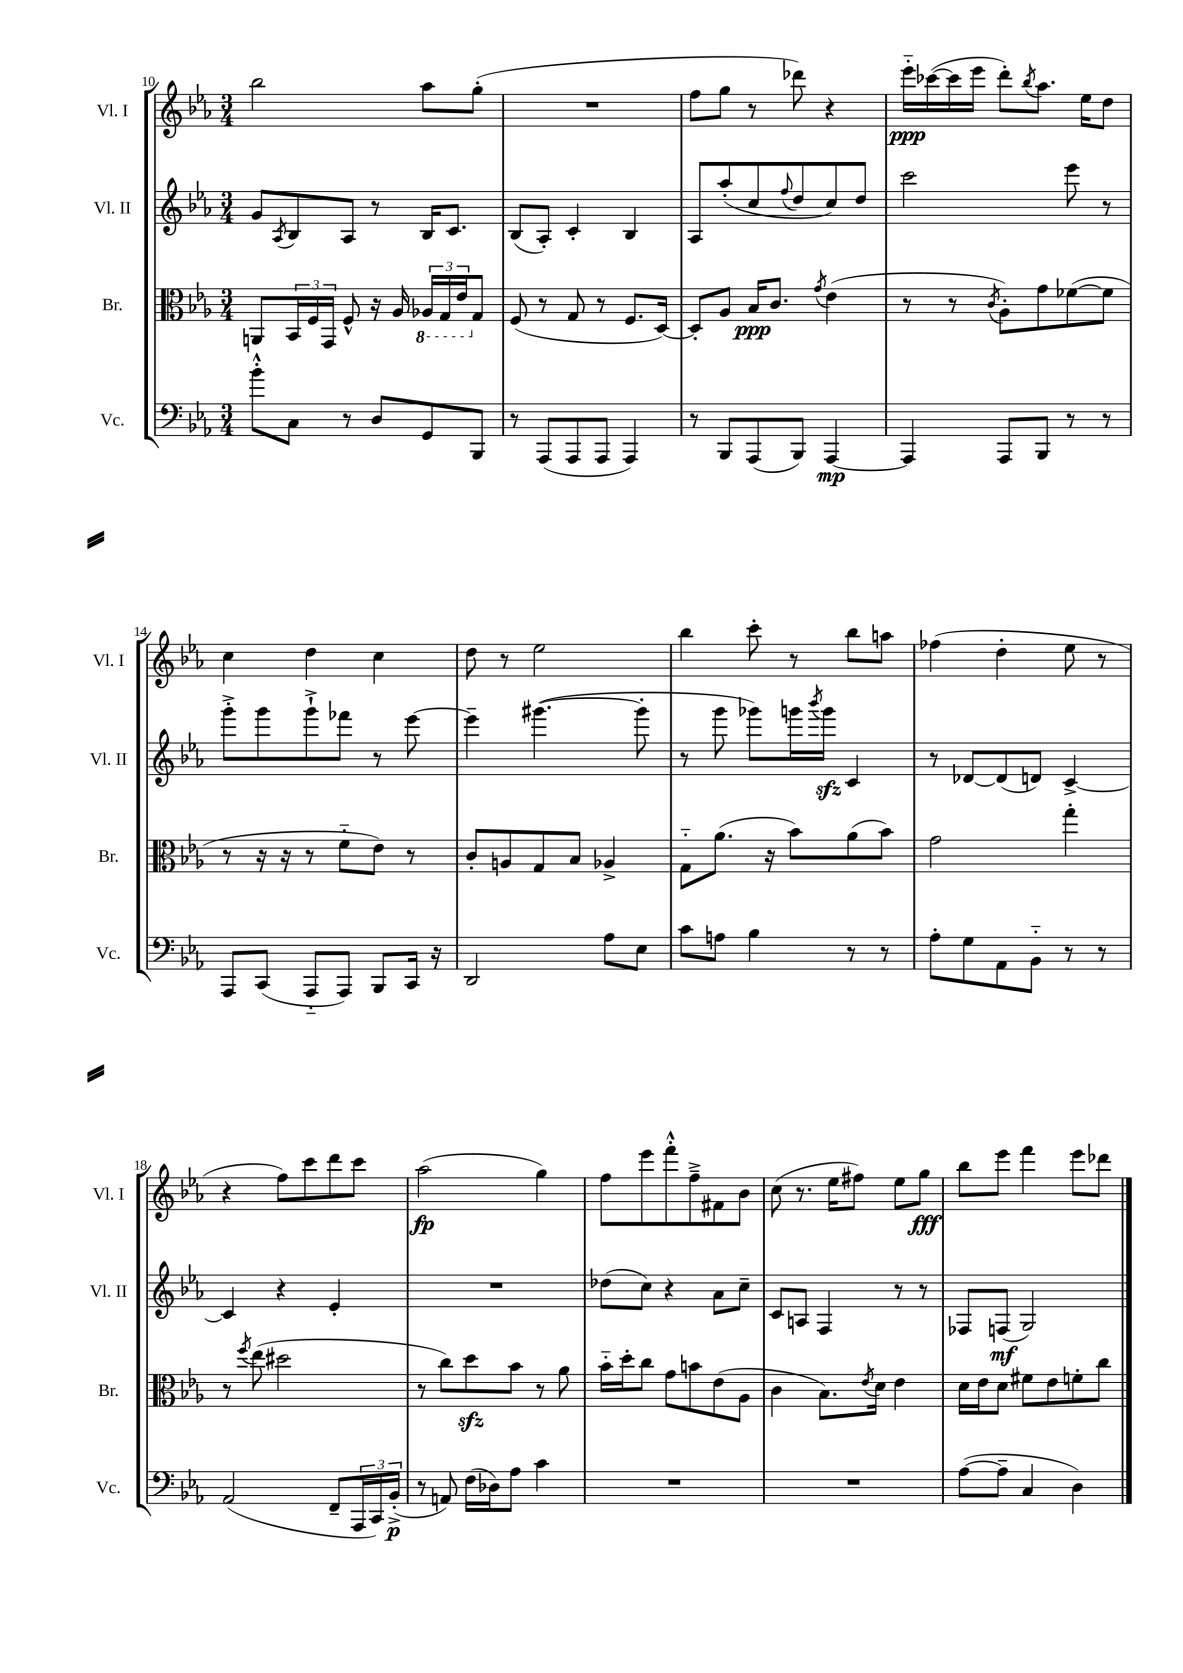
<<
\new StaffGroup <<
\new Staff = "s0" \with { instrumentName = "Vl. I" shortInstrumentName = "Vl. I" } {
    \clef treble \key ees \major \numericTimeSignature \time 3/4
    bes''2 aes''8 g''8-.( |
    R2. |
    f''8 g''8 r8 des'''8) r4 |
    ees'''16-_\ppp ces'''16~( ces'''16 ees'''16 d'''8-.) \acciaccatura { bes''8 } aes''8. ees''16 d''8 |
    c''4 d''4 c''4 |
    d''8 r8 ees''2 |
    bes''4 c'''8-. r8 bes''8 a''8 |
    fes''4( d''4-. ees''8 r8 |
    r4 f''8) c'''8 d'''8 c'''8 |
    aes''2\fp( g''4) |
    f''8 ees'''8 f'''8-.-^ f''8---> fis'8 bes'8 |
    c''8( r8. ees''16 fis''8) ees''8 g''8\fff |
    bes''8 ees'''8 f'''4 ees'''8 des'''8 \bar "|." |
}
\new Staff = "s1" \with { instrumentName = "Vl. II" shortInstrumentName = "Vl. II" } {
    \clef treble \key ees \major \numericTimeSignature \time 3/4
    g'8 \acciaccatura { aes8 } bes8 aes8 r8 bes16 c'8. |
    bes8( aes8-.) c'4-. bes4 |
    aes8 aes''8-.( c''8 \appoggiatura { f''8 } d''8 c''8) d''8 |
    c'''2 ees'''8 r8 |
    g'''8-.-> g'''8 g'''8-!-> fes'''8 r8 ees'''8~ |
    ees'''4-- gis'''4.~( gis'''8-. |
    r8 g'''8 ges'''8) g'''16 \acciaccatura { bes'''8 } g'''16\sfz c'4 |
    r8 des'8~ des'8( d'8) c'4~-> |
    c'4 r4 ees'4-. |
    R2. |
    des''8( c''8) r4 aes'8 c''8-- |
    c'8 a8 f4 r8 r8 |
    fes8 f8\mf( g2) \bar "|." |
}
\new Staff = "s2" \with { instrumentName = "Br." shortInstrumentName = "Br." } {
    \clef alto \key ees \major \numericTimeSignature \time 3/4
    a,8 \tuplet 3/2 { bes,16 f16 g,16 } f8-^ r16 aes16 \tuplet 3/2 { \ottava #-1 aes,16 g,16 ees16 \ottava #0 } g8 |
    f8( r8 g8 r8 f8. d16~) |
    d8-. aes8 bes16\ppp c'8. \acciaccatura { g'8 } ees'4( |
    r8 r8 \acciaccatura { c'8 } aes8-.) g'8 fes'8~( fes'8 |
    r8 r16 r16 r8 f'8-_ ees'8) r8 |
    c'8-. a8 g8 bes8 aes4-> |
    g8-_ aes'8.( r16 bes'8) aes'8( bes'8) |
    g'2 g''4-. |
    r8 \acciaccatura { f''8 } ees''8( dis''2 |
    r8 c''8) d''8\sfz bes'8 r8 aes'8 |
    bes'16-_ d''16-. c''8 g'8 b'8 ees'8( aes8 |
    c'4 bes8.) \acciaccatura { ees'8 } d'16 ees'4 |
    d'16 ees'16 d'8 fis'8 ees'8 f'8-. c''8 \bar "|." |
}
\new Staff = "s3" \with { instrumentName = "Vc." shortInstrumentName = "Vc." } {
    \clef bass \key ees \major \numericTimeSignature \time 3/4
    bes'8-.-^ c8 r8 d8 g,8 bes,,8 |
    r8 aes,,8( aes,,8 aes,,8 aes,,4) |
    r8 bes,,8 aes,,8( bes,,8) aes,,4~\mp |
    aes,,4 aes,,8 bes,,8 r8 r8 |
    aes,,8 c,8( aes,,8-_ aes,,8) bes,,8 c,16 r16 |
    d,2 aes8 ees8 |
    c'8 a8 bes4 r8 r8 |
    aes8-. g8 aes,8 bes,8-_ r8 r8 |
    aes,2( f,8-- \tuplet 3/2 { aes,,16 c,16) bes,16-.->\p( } |
    r8 a,8) f16( des16) aes8 c'4 |
    R2. |
    R2. |
    aes8~( aes8-- c4 d4) \bar "|." |
}
>>
>>
\layout { \context { \Score currentBarNumber = #10 } }
